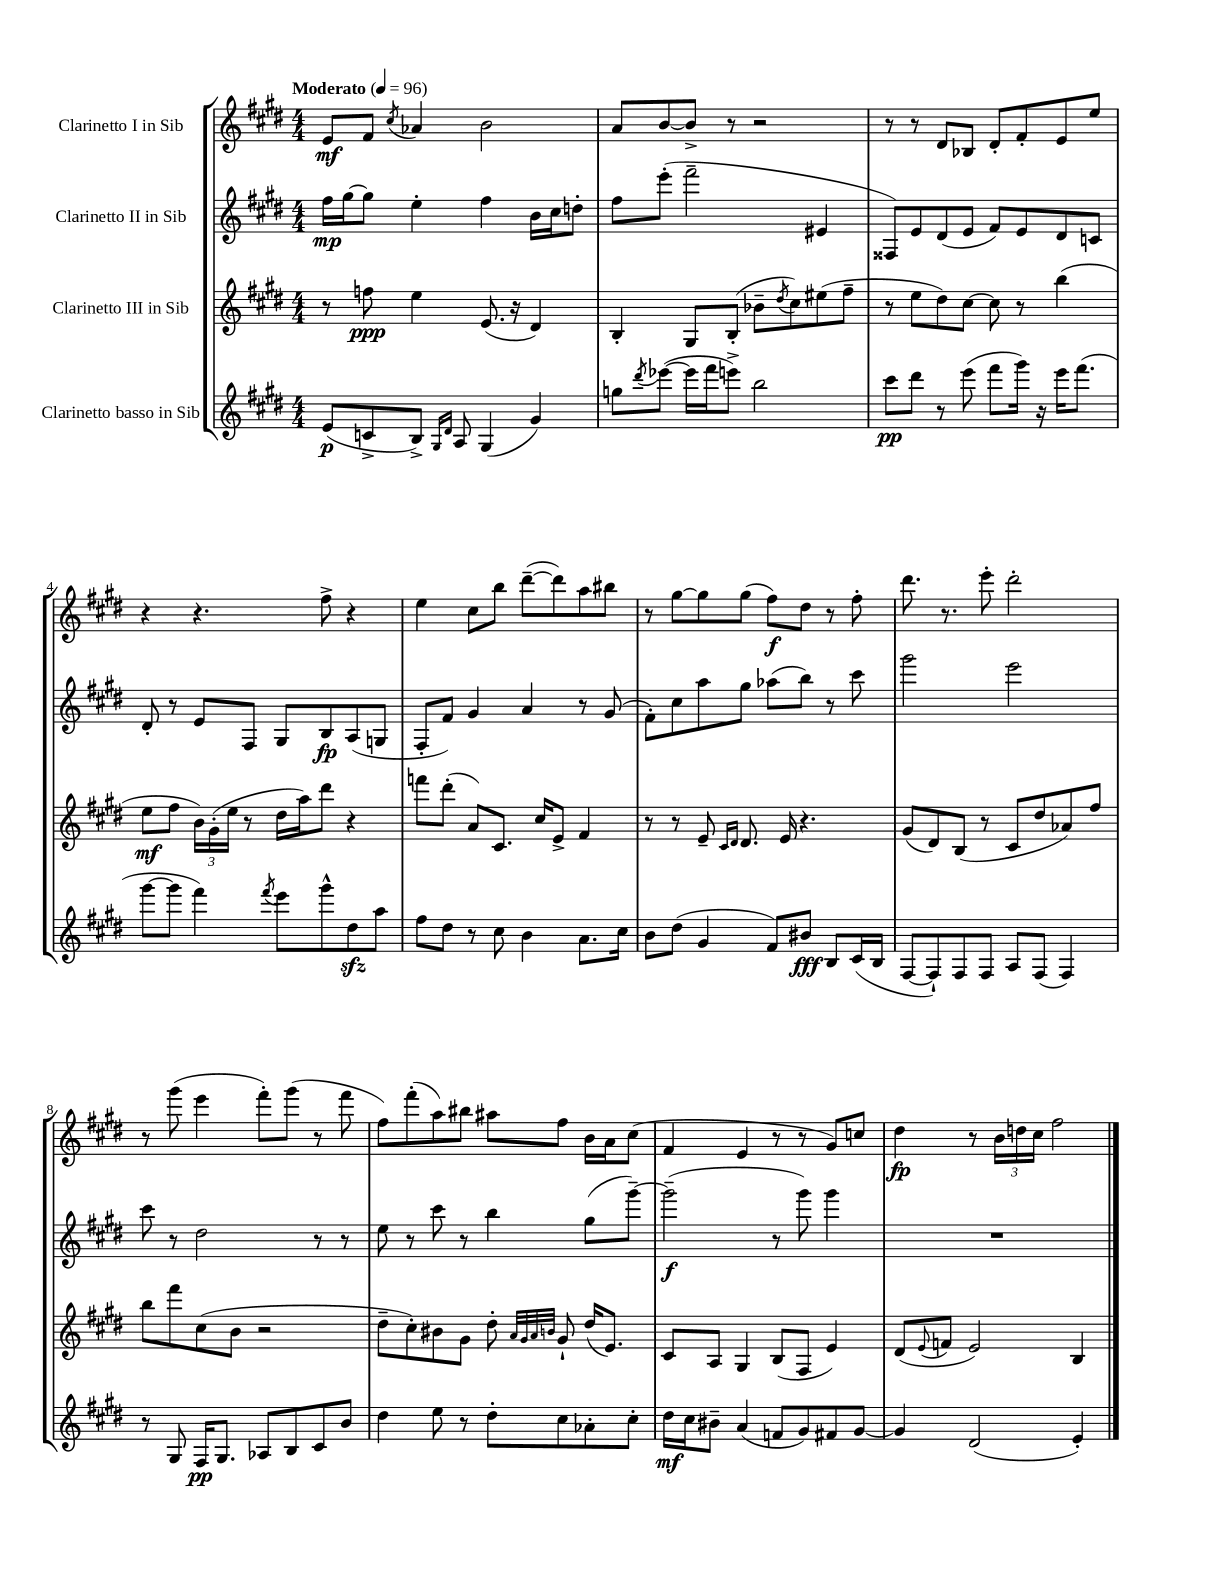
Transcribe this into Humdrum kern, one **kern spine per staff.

**kern	**kern	**kern	**kern
*staff4	*staff3	*staff2	*staff1
*clefG2	*clefG2	*clefG2	*clefG2
*k[f#c#g#d#]	*k[f#c#g#d#]	*k[f#c#g#d#]	*k[f#c#g#d#]
*M4/4	*M4/4	*M4/4	*M4/4
*MM96	*MM96	*MM96	*MM96
(8e	8r	16ff#	8e
.	.	[16gg#	.
8c^	8ff	8gg#]	8f#
.	.	.	8qcc#
8B^)	4ee	4ee'	4a-
16qqG#	.	.	.
16qqd#	.	.	.
8A	.	.	.
(4G#	(8.e	4ff#	2b
.	16r	.	.
4g#)	4d#)	16b	.
.	.	16cc#	.
.	.	8dd'	.
=	=	=	=
8gg	4B'	8ff#	8a
8qddd#	.	.	.
([8eee-	.	(8eee'	[8b
16eee-]	8G#	2fff#~	8b^]
16fff#	.	.	.
8eee^)	(8B'	.	8r
2bb	8b-~	.	2r
.	8qdd#	.	.
.	8cc#)	.	.
.	(8ee#	4e#	.
.	8ff#~	.	.
=	=	=	=
8ccc#	8r	8F##)	8r
8ddd#	8ee	8e	8r
8r	8dd#)	(8d#	8d#
(8eee	[8cc#	8e	8B-
8fff#	8cc#]	8f#)	8d#'
16ggg#)	8r	8e	8f#'
16r	.	.	.
16eee	(4bb	8d#	8e
(8.fff#	.	.	.
.	.	8c	8ee
=	=	=	=
[8ggg#	8ee	8d#'	4r
8ggg#]	8ff#	8r	.
4fff#)	24b)	8e	4.r
.	(24g#'	.	.
.	24ee	.	.
.	8r	8F#	.
8qfff#	.	.	.
8eee	16dd#	8G#	.
.	16aa)	.	.
8ggg#^^	8ddd#	8B	8ff#^
8dd#	4r	(8A	4r
8aa	.	8G	.
=	=	=	=
8ff#	8fff	8F#'	4ee
8dd#	(8ddd#'	8f#)	.
8r	8a)	4g#	8cc#
8cc#	8.c#	.	8bb
4b	.	4a	([8ddd#~
.	16cc#	.	.
.	8e^	.	8ddd#])
8.a	4f#	8r	8aa
.	.	(8g#	8bb#
16cc#	.	.	.
=	=	=	=
8b	8r	8f#')	8r
(8dd#	8r	8cc#	[8gg#
4g#	8e~	8aa	8gg#]
.	16qqc#	.	.
.	16qqd#	.	.
.	8.d#	8gg#	(8gg#
8f#)	.	(8aa-	8ff#)
.	16e	.	.
8b#	4.r	8bb)	8dd#
8B	.	8r	8r
(16c#	.	8ccc#	8ff#'
16B	.	.	.
=	=	=	=
[8F#	(8g#	2ggg#	8.ddd#
8F#`])	8d#)	.	.
.	.	.	8.r
8F#	(8B	.	.
8F#	8r	.	8eee'
8A	8c#	2eee	2ddd#'
(8F#	8dd#	.	.
4F#)	8a-)	.	.
.	8ff#	.	.
=	=	=	=
8r	8bb	8ccc#	8r
8G#	8fff#	8r	(8ggg#
16F#	(8cc#	2dd#	4eee
8.G#	.	.	.
.	8b	.	.
8A-	2r	.	8fff#')
8B	.	.	(8ggg#
8c#	.	8r	8r
8b	.	8r	8fff#
=	=	=	=
4dd#	8dd#~	8ee	8ff#)
.	8cc#')	8r	(8fff#'
8ee	8b#	8ccc#	8aa)
8r	8g#	8r	8bb#
8dd#'	8dd#'	4bb	8aa#
.	32qqa	.	.
.	32qqg#	.	.
.	32qqa	.	.
.	32qqb	.	.
8cc#	8g#`	.	8ff#
8a-'	(16dd#	(8gg#	16b
.	8.e)	.	16a
8cc#'	.	[8ggg#~)	(8cc#
=	=	=	=
16dd#	8c#	(2ggg#~]	4f#
16cc#	.	.	.
8b#~	8A	.	.
(4a	4G#	.	4e
8f	(8B	8r	8r
8g#)	8F#	8ggg#)	8r
8f#	4e)	4ggg#	8g#)
[8g#	.	.	8cc
=	=	=	=
4g#]	(8d#	1r	4dd#
.	8qqe	.	.
.	8f	.	.
(2d#	2e)	.	8r
.	.	.	24b
.	.	.	24dd
.	.	.	24cc#
.	.	.	2ff#
4e')	4B	.	.
==	==	==	==
*-	*-	*-	*-
